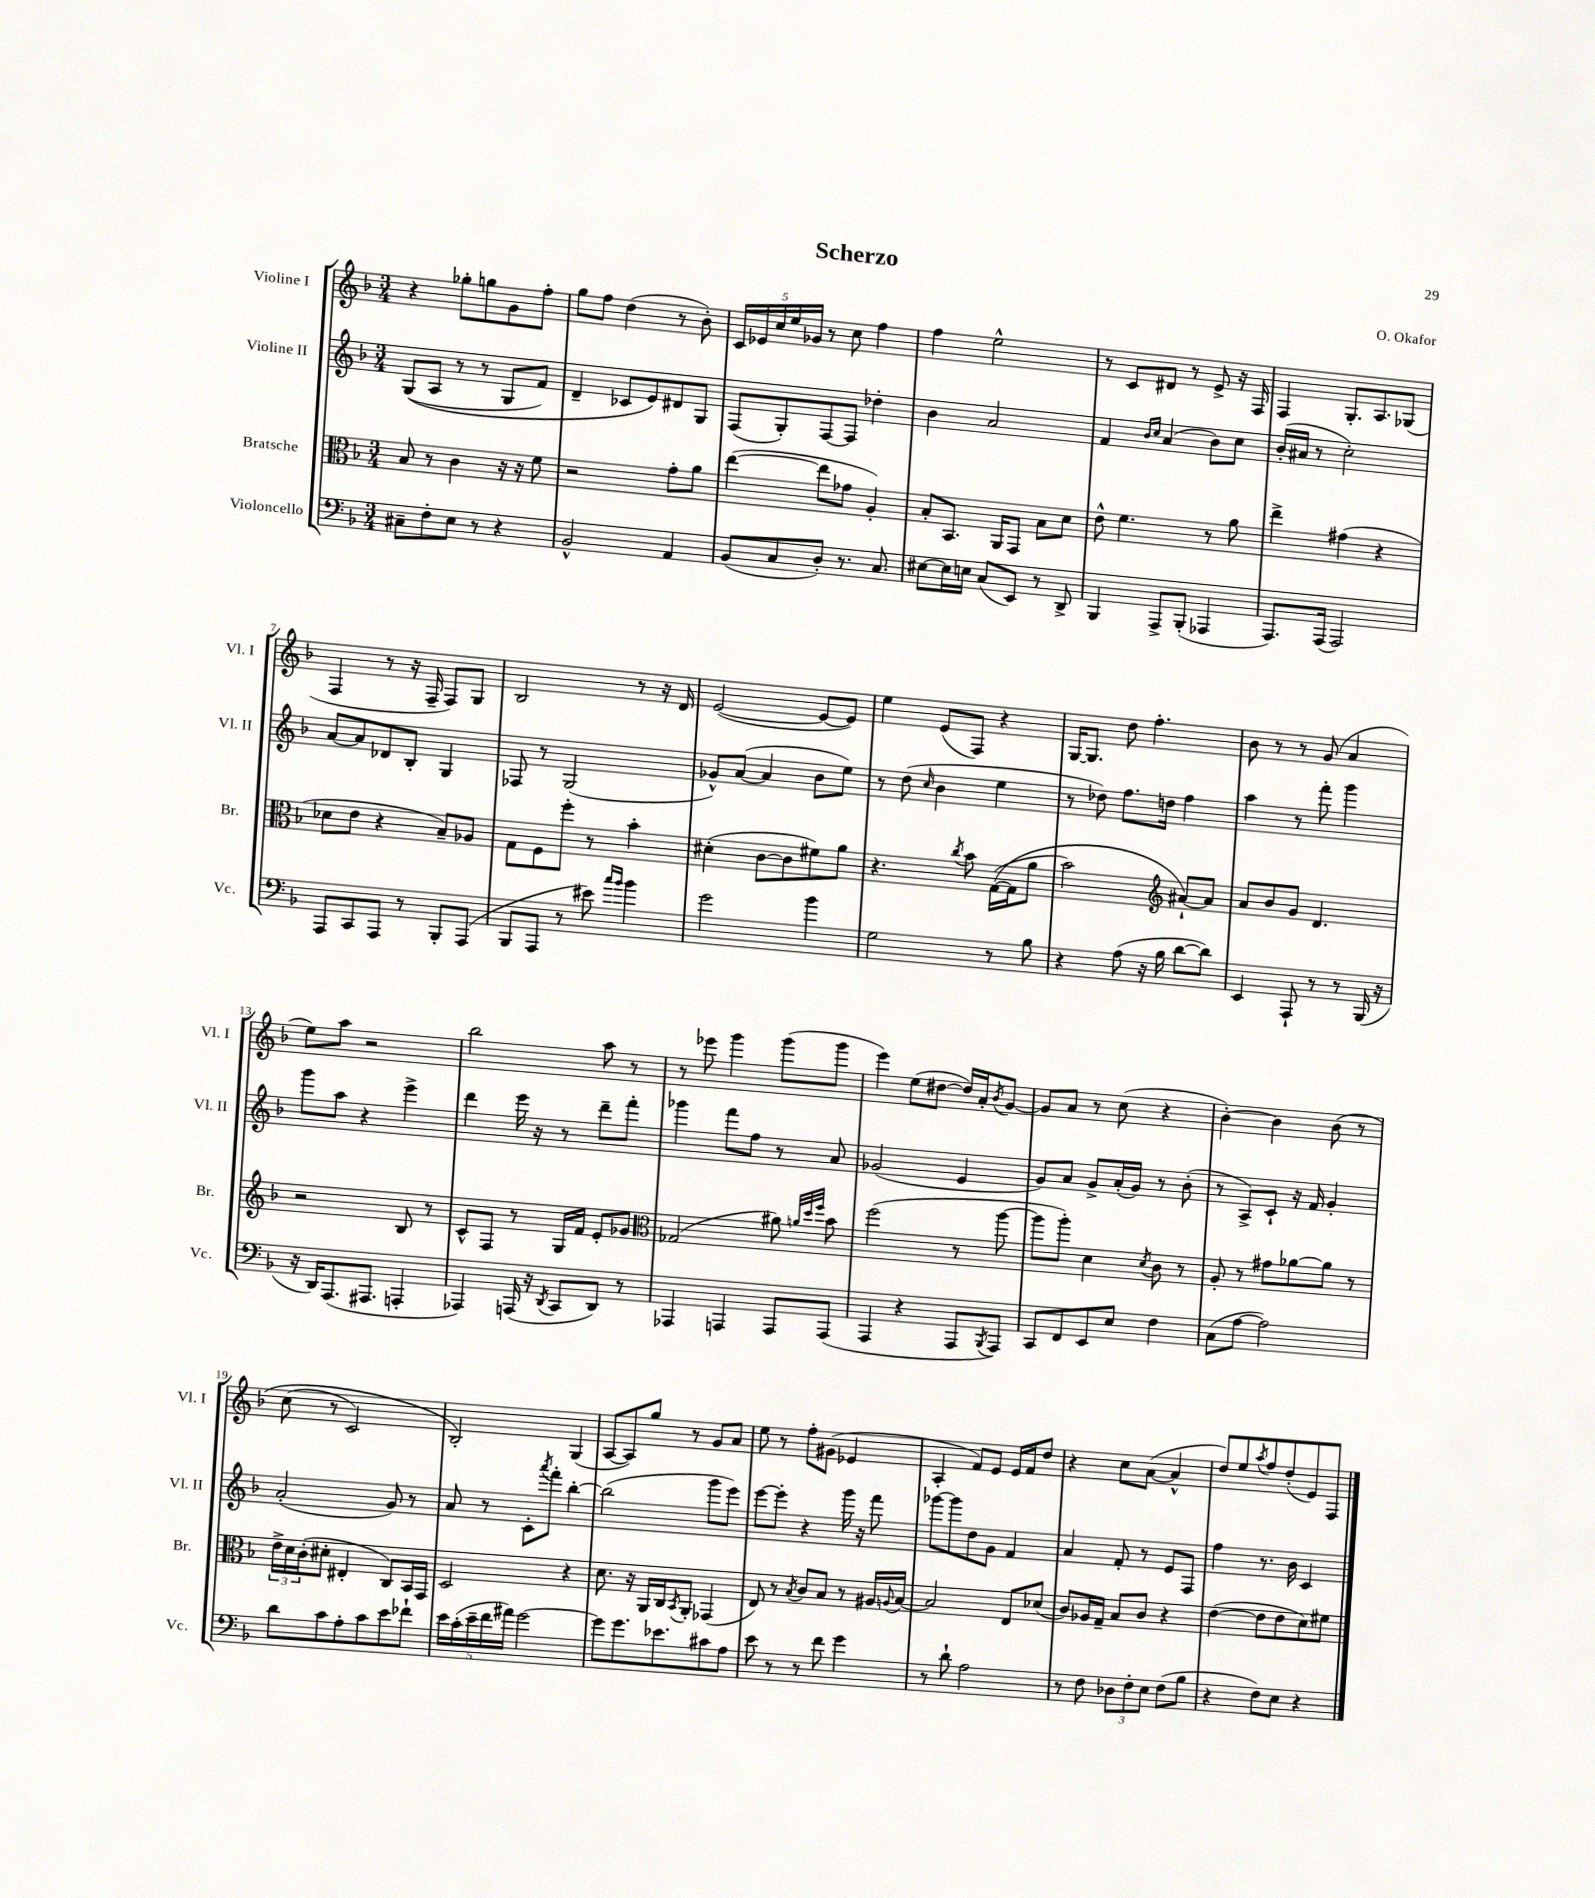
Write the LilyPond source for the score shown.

\header { title = "Scherzo" composer = "O. Okafor" }
<<
\new StaffGroup <<
\new Staff = "s0" \with { instrumentName = "Violine I" shortInstrumentName = "Vl. I" } {
    \clef treble \key f \major \numericTimeSignature \time 3/4
    r4 ges''8-. g''8 g'8 f''8-. |
    g''8 f''8 d''4( r8 bes'8-.) |
    \tuplet 5/4 { c'16 ees'16 c''16 e''16 ges'16 } r8 c''8 f''4 |
    f''4 e''2-^ |
    r8 c'8 dis'8 r8 e'8-> r16 f16 |
    f4 g8.-. a8. ges8( |
    f4 r8 r16 f16-- f8) g8 |
    bes2 r8 r16 d'16 |
    e'2~( e'8~ e'8) |
    e''4 e'8( f8) r4 |
    g16~ g8. d''8 f''4.-. |
    bes'8 r8 r8 g'8( a'4 |
    e''8) a''8 r2 |
    bes''2 a''8 r8 |
    r8 ees'''8 g'''4 g'''8( g'''8 |
    e'''4) e''8( dis''8~ dis''16) a'16-. \acciaccatura { bes'8 } g'8~ |
    g'8 a'8 r8 c''8( r4 |
    bes'4~-.) bes'4 bes'8\( r8 |
    c''8( r8 c'2) |
    bes2-.\) g4( |
    a8~ a8) g''8 r8 g'8 a'8 |
    e''8 r8 f''8-. gis'8( ees'4 |
    a4-. f'8) e'8 e'16 f'16 d''8 |
    r4 c''8 a'8~( a'4-^ |
    d''8) e''8 \acciaccatura { a''8 } f''8 d''8-.( e'8) f8 \bar "|." |
}
\new Staff = "s1" \with { instrumentName = "Violine II" shortInstrumentName = "Vl. II" } {
    \clef treble \key f \major \numericTimeSignature \time 3/4
    g8(\( a8 r8 r8 g8 f'8) |
    d'4-- ces'8 e'8\) dis'8 g8 |
    f8( g8-.) f8~ f8 des''4-. |
    bes'4 a'2 |
    f'4 \grace { bes'16 c''16 } a'4( bes'8) c''8 |
    bes'16-.( ais'16 r8 c''2-.) |
    a'8~ a'8 des'8 bes8-. g4 |
    fes8 r8 g2( |
    ges'8-^) a'8~( a'4 bes'8 e''8) |
    r8 d''8( \grace { c''16 } bes'4 e''4 |
    r8 des''8) f''8. d''16 f''4 |
    a''4 r8 f'''8-. g'''4 |
    g'''8 a''8 r4 e'''4-> |
    d'''4 e'''16 r16 r8 d'''8-- f'''8-. |
    ges'''4 f'''8 f''8 r8 a'8 |
    ges'2( e'4 |
    g'8) a'8 g'8-> a'16-.( g'16) r8 bes'8-.( |
    r8 a8->) c'8-! r16 f'16 g'4-. |
    a'2-.( g'8) r8 |
    a'8 r8 c'8-. \acciaccatura { a'''8 } f'''8-. bes''4~-. |
    bes''2( g'''8 e'''8) |
    e'''8~ e'''8-. r4 g'''16 r16 f'''8 |
    ges'''8~ ges'''8 d''8 g'8 f'4 |
    a'4 f'8-. r8 e'8 f8 |
    f''4 r8. bes'16 c'4 \bar "|." |
}
\new Staff = "s2" \with { instrumentName = "Bratsche" shortInstrumentName = "Br." } {
    \clef alto \key f \major \numericTimeSignature \time 3/4
    bes8 r8 c'4 r16 r16 f'8 |
    r2 g'8-. a'8 |
    e''4~( e''8 ges'8 a4-.) |
    bes8-. bes,8. a,16 g,8 bes8 d'8 |
    e'8-^ f'4. r8 a'8 |
    e''4-> gis'4( r4 |
    des'8 e'8 r4 bes8--) aes8 |
    g8 f8 f''8-. r8 bes'4-. |
    dis'4-.( c'8~ c'8 fis'8) a'8 |
    r4. \acciaccatura { c''8 } bes'8 g16~(\( g16 a'8 |
    bes'2) \clef treble ais'8~-!\) ais'8 |
    a'8 bes'8 g'8 d'4. |
    r2 bes8 r8 |
    c'8-^ f8 r8 g16 f'16 e'8-. ges'8 |
    \clef alto ges2( ais'8) \grace { a'32 d''32 f''32 } bes'8 |
    f''2( r8 a''8~ |
    a''8 a''8-.) d'4 \acciaccatura { d'8 } c'8 r8 |
    a8-. r8 gis'8 aes'8~ aes'8 r8 |
    \tuplet 3/2 { e'16-> d'16 c'16-.( } dis'8-. eis4-. c8) bes,16 g,16 |
    d2 r4 |
    d'8. r16 a,16 c16 \acciaccatura { bes,8 } a,8-. ges,4( |
    e8) r8 \acciaccatura { bes8 } c'8 bes8 r8 ais16 \appoggiatura { a8 } bes16~ |
    bes2 e8 des'8( |
    c'8) aes16 g16-- bes8 c'8 r4 |
    e'4~( e'8 e'8 d'8) fis'8 \bar "|." |
}
\new Staff = "s3" \with { instrumentName = "Violoncello" shortInstrumentName = "Vc." } {
    \clef bass \key f \major \numericTimeSignature \time 3/4
    cis8-- f8-. e8 r8 r4 |
    bes,2-^ a,4 |
    bes,8( c8 d8-.) r8. c8. |
    eis8~ eis16 e16 c8( e,8) r8 d,8-> |
    bes,,4 a,,8-> bes,,8-.( aes,,4 |
    a,,8.) a,,16( a,,2) |
    a,,8 c,8 a,,8 r8 bes,,8-. a,,8( |
    bes,,8 a,,8 r8 eis'8) \grace { c''16 bes'16 } bes'4 |
    g'2 bes'4 |
    g2 r8 bes8 |
    r4 a8( r16 bes16 d'8~ d'8) |
    e,4 a,,8-! r8 r8 bes,,16( r16 |
    r16 d,16) a,,8.( ais,,8. a,,4-. |
    aes,,4) a,,16( r16 \acciaccatura { d,8 } c,8 d,8) r8 |
    aes,,4 a,,4 a,,8 a,,8( |
    a,,4 r4 a,,8 \acciaccatura { bes,,8 } a,,8) |
    c,8 f,8 e,8 e8 f4 |
    c8( a8~ a2) |
    d'8 c'8 a8-. c'8 e'8 fes'8-! |
    \tuplet 5/4 { e'16 c'16-.( e'16-- f'16 ais'16) } g'2~ |
    g'8 g'8. ees'8. cis'8 a8 |
    e'8 r8 r8 f'8 g'4 |
    r8 d'8-! a2 |
    r8 f8 \tuplet 3/2 { des8 f8-. e8 } f8( bes8 |
    r4 f8) e8 r4 \bar "|." |
}
>>
>>
